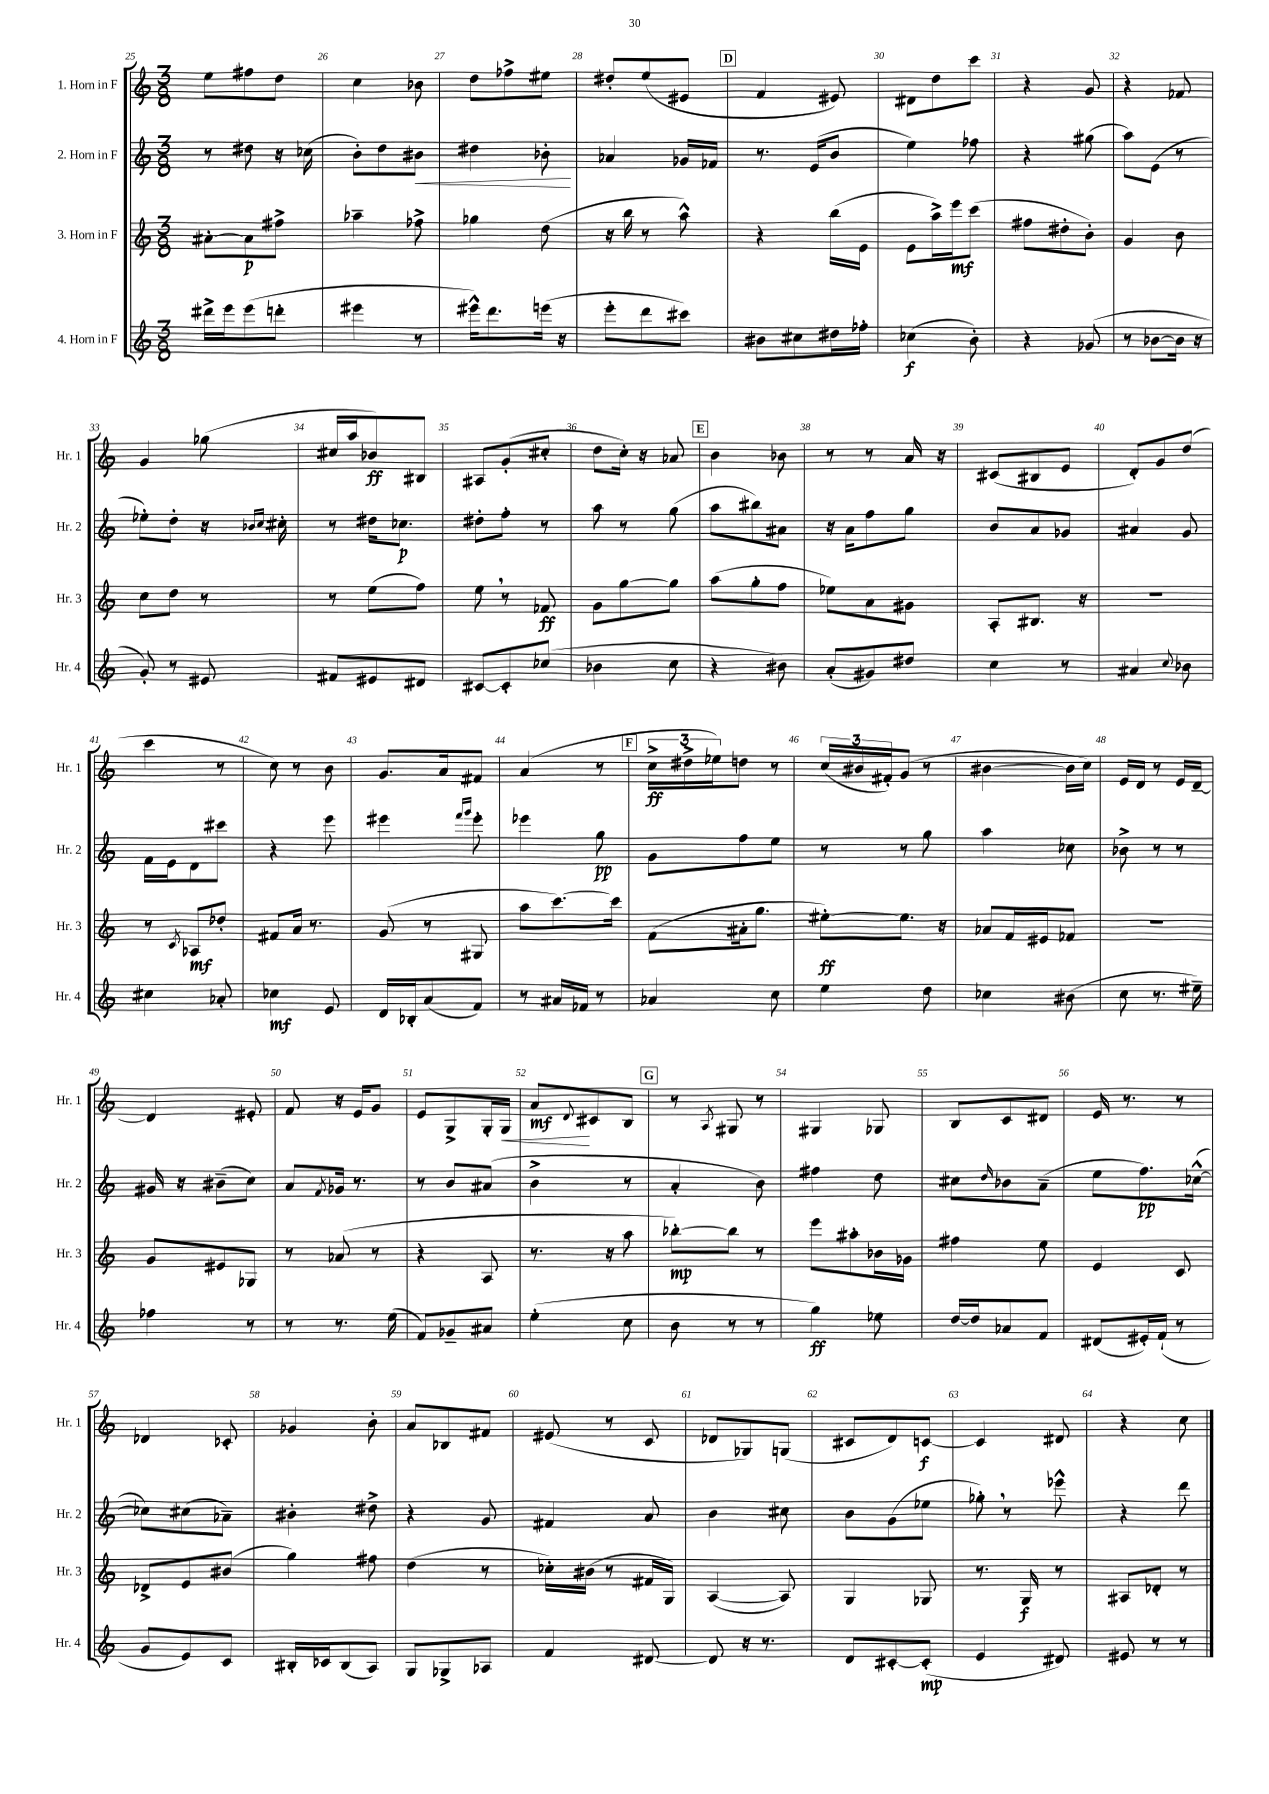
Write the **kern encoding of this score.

**kern	**dynam	**kern	**dynam	**kern	**dynam	**kern	**dynam
*part4	*part4	*part3	*part3	*part2	*part2	*part1	*part1
*staff4	*staff4	*staff3	*staff3	*staff2	*staff2	*staff1	*staff1
*I"4. Horn in F	*	*I"3. Horn in F	*	*I"2. Horn in F	*	*I"1. Horn in F	*
*I'Hr. 4	*	*I'Hr. 3	*	*I'Hr. 2	*	*I'Hr. 1	*
*clefG2	*	*clefG2	*	*clefG2	*	*clefG2	*
*k[]	*	*k[]	*	*k[]	*	*k[]	*
*M3/8	*	*M3/8	*	*M3/8	*	*M3/8	*
=25	=25	=25	=25	=25	=25	=25	=25
16ddd#X^\LL	.	[8a#X'\L	.	8r	.	8ee\L	.
16eee\J	.	.	.	.	.	.	.
(8eee\	.	8a#\]	p	8dd#X\	.	8ff#X\	.
8dddn'\J	.	8ff#X^\J	.	16r	.	8dd\J	.
.	.	.	.	(16cc-X\	.	.	.
=26	=26	=26	=26	=26	=26	=26	=26
4eee#X\	.	4aa-X~\	.	8b'\L)	.	4cc\	.
.	.	.	.	8dd\	.	.	.
!	!	!	!	!	!LO:HP:b	!	!
8r	.	8ff-X^\	.	8b#X\J	<	8b-X\	.
=27	=27	=27	=27	=27	=27	=27	=27
16eee#X^^\KL)	.	4gg-X\	.	4dd#X\	.	8dd\L	.
8.ddd\	.	.	.	.	.	.	.
.	.	.	.	.	.	8ff-X^\	.
(16eeen\Jk	.	(8dd\	.	8b-X'\	.	8ee#X\J	.
16r	.	.	.	.	.	.	.
.	.	.	.	.	[	.	.
=28	=28	=28	=28	=28	=28	=28	=28
8eee'\L	.	16r	.	4a-X/	.	8dd#X'/L	.
.	.	16bb\	.	.	.	.	.
8ddd\	.	8r	.	.	.	(8ee/	.
8ccc#X\J)	.	8aa^^\)	.	16g-X/LL	.	8e#X/J	.
.	.	.	.	16f-X/JJ	.	.	.
!!LO:REH:place=s1:t=D
=29	=29	=29	=29	=29	=29	=29	=29
8b#X\L	.	4r	.	8.r	.	4f/	.
8cc#X\	.	.	.	.	.	.	.
.	.	.	.	(16e/KL	.	.	.
16dd#X\L	.	(16bb\LL	.	8b/J	.	8e#X/)	.
16ff-X'\JJ	.	16e\JJ	.	.	.	.	.
=30	=30	=30	=30	=30	=30	=30	=30
(4cc-X\	f	8e\L	.	4ee\)	.	8d#X\L	.
.	.	16aa^\L)	.	.	.	8dd\	.
.	.	16eee\J	mf	.	.	.	.
8b'\)	.	(8ccc\J	.	8ff-X\	.	8ccc\J	.
=31	=31	=31	=31	=31	=31	=31	=31
4r	.	8ff#X\L	.	4r	.	4r	.
.	.	8dd#X'\	.	.	.	.	.
(8g-X/	.	8b'\J)	.	(8gg#X\	.	8g/	.
=32	=32	=32	=32	=32	=32	=32	=32
8r	.	4g/	.	8aa\L)	.	4r	.
[8b-X\L	.	.	.	(8e\J	.	.	.
16b-\Jk]	.	8b\	.	8r	.	8f-X/	.
16r	.	.	.	.	.	.	.
!!LO:LB:g=z
=33	=33	=33	=33	=33	=33	=33	=33
8g'/)	.	8cc\L	.	8ee-X'\L)	.	4g/	.
8r	.	8dd\J	.	8dd'\J	.	.	.
8e#X/	.	8r	.	16r	.	(8gg-X\	.
.	.	.	.	16qqb-X/LL	.	.	.
.	.	.	.	16qqcc/JJ	.	.	.
.	.	.	.	16cc#X'\	.	.	.
=34	=34	=34	=34	=34	=34	=34	=34
8f#X/L	.	8r	.	8r	.	16cc#X/LL	.
.	.	.	.	.	.	16aa/J	.
8e#X/	.	(8ee\L	.	16dd#X\KL	.	8b-X/)	ff
.	.	.	.	8.cc-X\J	p	.	.
8d#X/J	.	8ff\J)	.	.	.	8B#X/J	.
=35	=35	=35	=35	=35	=35	=35	=35
[8c#X/L	.	8ee,\	.	8dd#X'\L	.	8A#X/L	.
8c#'/]	.	8r	.	8ff'\J	.	(8g'/	.
(8cc-X/J	.	8f-X/	ff	8r	.	8cc#X'/J	.
=36	=36	=36	=36	=36	=36	=36	=36
4b-X\	.	8g\L	.	8aa\	.	8dd\L	.
.	.	[8gg\	.	8r	.	16cc'\Jk)	.
.	.	.	.	.	.	16r	.
8cc\	.	8gg\J]	.	(8gg\	.	8a-X/	.
!!LO:REH:place=s1:t=E
=37	=37	=37	=37	=37	=37	=37	=37
4r	.	(8aa\L	.	8aa\L	.	4b\	.
.	.	8gg'\	.	8bb#X\)	.	.	.
8b#X\)	.	8ff\J	.	8a#X\J	.	8b-X\	.
=38	=38	=38	=38	=38	=38	=38	=38
(8a'/L	.	8ee-X\L)	.	16r	.	8r	.
.	.	.	.	16a\KL	.	.	.
8g#X/)	.	8a\	.	8ff\	.	8r	.
8dd#X/J	.	8g#X\J	.	8gg\J	.	16a/	.
.	.	.	.	.	.	16r	.
=39	=39	=39	=39	=39	=39	=39	=39
4cc\	.	8A'/L	.	8b/L	.	(8c#X/L	.
.	.	8.B#X/J	.	8a/	.	8B#X/	.
8r	.	.	.	8g-X/J	.	8e/J	.
.	.	16r	.	.	.	.	.
=40	=40	=40	=40	=40	=40	=40	=40
4a#X/	.	4.r	.	4a#X/	.	8d'/L)	.
.	.	.	.	.	.	8g/	.
8qqcc/	.	.	.	.	.	.	.
8b-X\	.	.	.	8g/	.	(8dd/J	.
!!LO:LB:g=z
=41	=41	=41	=41	=41	=41	=41	=41
4cc#X\	.	8r	.	16f\LL	.	4ccc\	.
.	.	.	.	16e\J	.	.	.
.	.	8qc/	.	.	.	.	.
.	.	8A-X/L	mf	8d\	.	.	.
8a-X'/	.	8dd-X'/J	.	8ccc#X\J	.	8r	.
=42	=42	=42	=42	=42	=42	=42	=42
4cc-X\	mf	8f#X/L	.	4r	.	8cc\)	.
.	.	16a/Jk	.	.	.	8r	.
.	.	8.r	.	.	.	.	.
8e/	.	.	.	8eee\	.	8b\	.
=43	=43	=43	=43	=43	=43	=43	=43
16d/LL	.	(8g/	.	4eee#X\	.	8.g/L	.
16B-X'/J	.	.	.	.	.	.	.
(8a/	.	8r	.	.	.	.	.
.	.	.	.	.	.	16a/k	.
.	.	.	.	16qqfff/LL	.	.	.
.	.	.	.	16qqggg/JJ	.	.	.
8f/J)	.	8G#X/	.	8eee#'\	.	8f#X/J	.
=44	=44	=44	=44	=44	=44	=44	=44
8r	.	8aa\L	.	4eee-X\	.	(4a/	.
16a#X/LL	.	[8.ccc\)	.	.	.	.	.
16f-X/JJ	.	.	.	.	.	.	.
8r	.	.	.	8gg\	pp	8r	.
.	.	16ccc\Jk]	.	.	.	.	.
!!LO:REH:place=s1:t=F
=45	=45	=45	=45	=45	=45	=45	=45
4a-X/	.	(8f\L	.	8g\L	.	24cc^\LL	ff
.	.	.	.	.	.	24dd#X^\	.
.	.	.	.	.	.	24ee-X\J)	.
.	.	16a#X'\k	.	8ff\	.	8ddn\J	.
.	.	8.gg\J	.	.	.	.	.
8cc\	.	.	.	8ee\J	.	8r	.
=46	=46	=46	=46	=46	=46	=46	=46
4ee\	.	[8ee#X'\L)	ff	8r	.	(24cc/LL	.
.	.	.	.	.	.	24b#X/	.
.	.	.	.	.	.	24f#X'/J)	.
.	.	8.ee#\J]	.	8r	.	(8g/J	.
8dd\	.	.	.	8gg\	.	8r	.
.	.	16r	.	.	.	.	.
=47	=47	=47	=47	=47	=47	=47	=47
4cc-X\	.	8a-X/L	.	4aa\	.	[4b#X\	.
.	.	16f/L	.	.	.	.	.
.	.	16e#X/J	.	.	.	.	.
(8b#X\	.	8f-X/J	.	8cc-X\	.	16b#\LL]	.
.	.	.	.	.	.	16cc\JJ)	.
=48	=48	=48	=48	=48	=48	=48	=48
8cc\	.	4.r	.	8b-X^\	.	16e/LL	.
.	.	.	.	.	.	16d/JJ	.
8.r	.	.	.	8r	.	8r	.
.	.	.	.	8r	.	16e/LL	.
16ee#X~\)	.	.	.	.	.	[16d~/JJ	.
!!LO:LB:g=z
=49	=49	=49	=49	=49	=49	=49	=49
4ff-X\	.	8g/L	.	16g#X/	.	4d/]	.
.	.	.	.	16r	.	.	.
.	.	8e#X/	.	(8b#X~\L	.	.	.
8r	.	8G-X/J	.	8cc\J)	.	8e#X'/	.
=50	=50	=50	=50	=50	=50	=50	=50
8r	.	8r	.	8a/L	.	8f/	.
.	.	.	.	8qf/	.	.	.
8.r	.	(8a-X/	.	16g-X/Jk	.	16r	.
.	.	.	.	8.r	.	16e/KL	.
.	.	8r	.	.	.	8g/J	.
(16ee\	.	.	.	.	.	.	.
=51	=51	=51	=51	=51	=51	=51	=51
8f/L)	.	4r	.	8r	.	8e/L	.
8g-X~/	.	.	.	8b/L	.	8G^/	.
8a#X/J	.	8A/	.	(8a#X/J	.	16G'/L	.
!	!	!	!	!	!	!	!LO:HP:b
.	.	.	.	.	.	16G/JJ	<
=52	=52	=52	=52	=52	=52	=52	=52
(4ee'\	.	8.r	.	4b^\	.	8a/L	mf
.	.	.	.	.	.	8qqd/	.
.	.	.	.	.	.	8c#X/	[
.	.	16r	.	.	.	.	.
8cc\	.	8aa\	.	8r	.	8B/J	.
!!LO:REH:place=s1:t=G
=53	=53	=53	=53	=53	=53	=53	=53
8b\	.	[8bb-X'\L)	mp	4a'/	.	8r	.
.	.	.	.	.	.	8qA/	.
8r	.	8bb-\J]	.	.	.	8G#X/	.
8r	.	8r	.	8b\)	.	8r	.
=54	=54	=54	=54	=54	=54	=54	=54
4gg\)	ff	8eee\L	.	4ff#X\	.	4G#X/	.
.	.	8aa#X'\	.	.	.	.	.
8ee-X\	.	16b-X\L	.	8dd\	.	8G-X/	.
.	.	16g-X\JJ	.	.	.	.	.
=55	=55	=55	=55	=55	=55	=55	=55
[16dd/LL	.	4ff#X\	.	8cc#X\L	.	8B/L	.
16dd/J]	.	.	.	.	.	.	.
.	.	.	.	16qqdd/	.	.	.
8a-X/	.	.	.	8b-X\	.	8c/	.
8f/J	.	8ee\	.	(8a~\J	.	8d#X/J	.
=56	=56	=56	=56	=56	=56	=56	=56
(8d#X/L	.	4e/	.	8ee\L	.	16e/	.
.	.	.	.	.	.	8.r	.
16e#X'/L)	.	.	.	8.ff\)	pp	.	.
(16f`/JJ	.	.	.	.	.	.	.
8r	.	8c/	.	.	.	8r	.
.	.	.	.	([16cc-X^^\Jk	.	.	.
!!LO:LB:g=z
=57	=57	=57	=57	=57	=57	=57	=57
8g/L	.	8d-X^/L	.	8cc-X\L])	.	4d-X/	.
8e/)	.	8e/	.	(8cc#X\	.	.	.
8c/J	.	(8b#X/J	.	8a-X~\J)	.	8c-X'/	.
=58	=58	=58	=58	=58	=58	=58	=58
16B#X'/LL	.	4gg\)	.	4b#X'\	.	4g-X/	.
16c-X/J	.	.	.	.	.	.	.
(8B#/	.	.	.	.	.	.	.
8A/J)	.	8ff#X\	.	8dd#X^\	.	8b'\	.
=59	=59	=59	=59	=59	=59	=59	=59
8G/L	.	(4dd\	.	4r	.	8a/L	.
8G-X^/	.	.	.	.	.	8B-X/	.
8A-X/J	.	8r	.	8g/	.	8f#X/J	.
=60	=60	=60	=60	=60	=60	=60	=60
4f/	.	16cc-X'\LL)	.	4f#X/	.	(8e#X/	.
.	.	(16b#X\JJ	.	.	.	.	.
.	.	8r	.	.	.	8r	.
[8d#X/	.	16f#X/LL	.	8a/	.	8c/	.
.	.	16G/JJ)	.	.	.	.	.
=61	=61	=61	=61	=61	=61	=61	=61
8d#/]	.	([4A/	.	4b\	.	8d-X/L	.
16r	.	.	.	.	.	8G-X/)	.
8.r	.	.	.	.	.	.	.
.	.	8A/])	.	8cc#X\	.	(8Gn/J	.
=62	=62	=62	=62	=62	=62	=62	=62
8d/L	.	4G/	.	8b\L	.	8c#X/L	.
[8c#X'/	.	.	.	(8g\	.	8d/)	.
(8c#'/J]	mp	8G-X/	.	8ee-X\J	.	[8cn/J	f
=63	=63	=63	=63	=63	=63	=63	=63
4e/	.	8.r	.	8gg-X',\)	.	4c/]	.
.	.	.	.	8r	.	.	.
.	.	16G/	f	.	.	.	.
8d#X/)	.	8r	.	8eee-X^^\	.	8d#X/	.
=64	=64	=64	=64	=64	=64	=64	=64
8e#X/	.	8A#X/L	.	4r	.	4r	.
8r	.	8d-X'/J	.	.	.	.	.
8r	.	8r	.	8ddd\	.	8cc\	.
==	==	==	==	==	==	==	==
*-	*-	*-	*-	*-	*-	*-	*-
